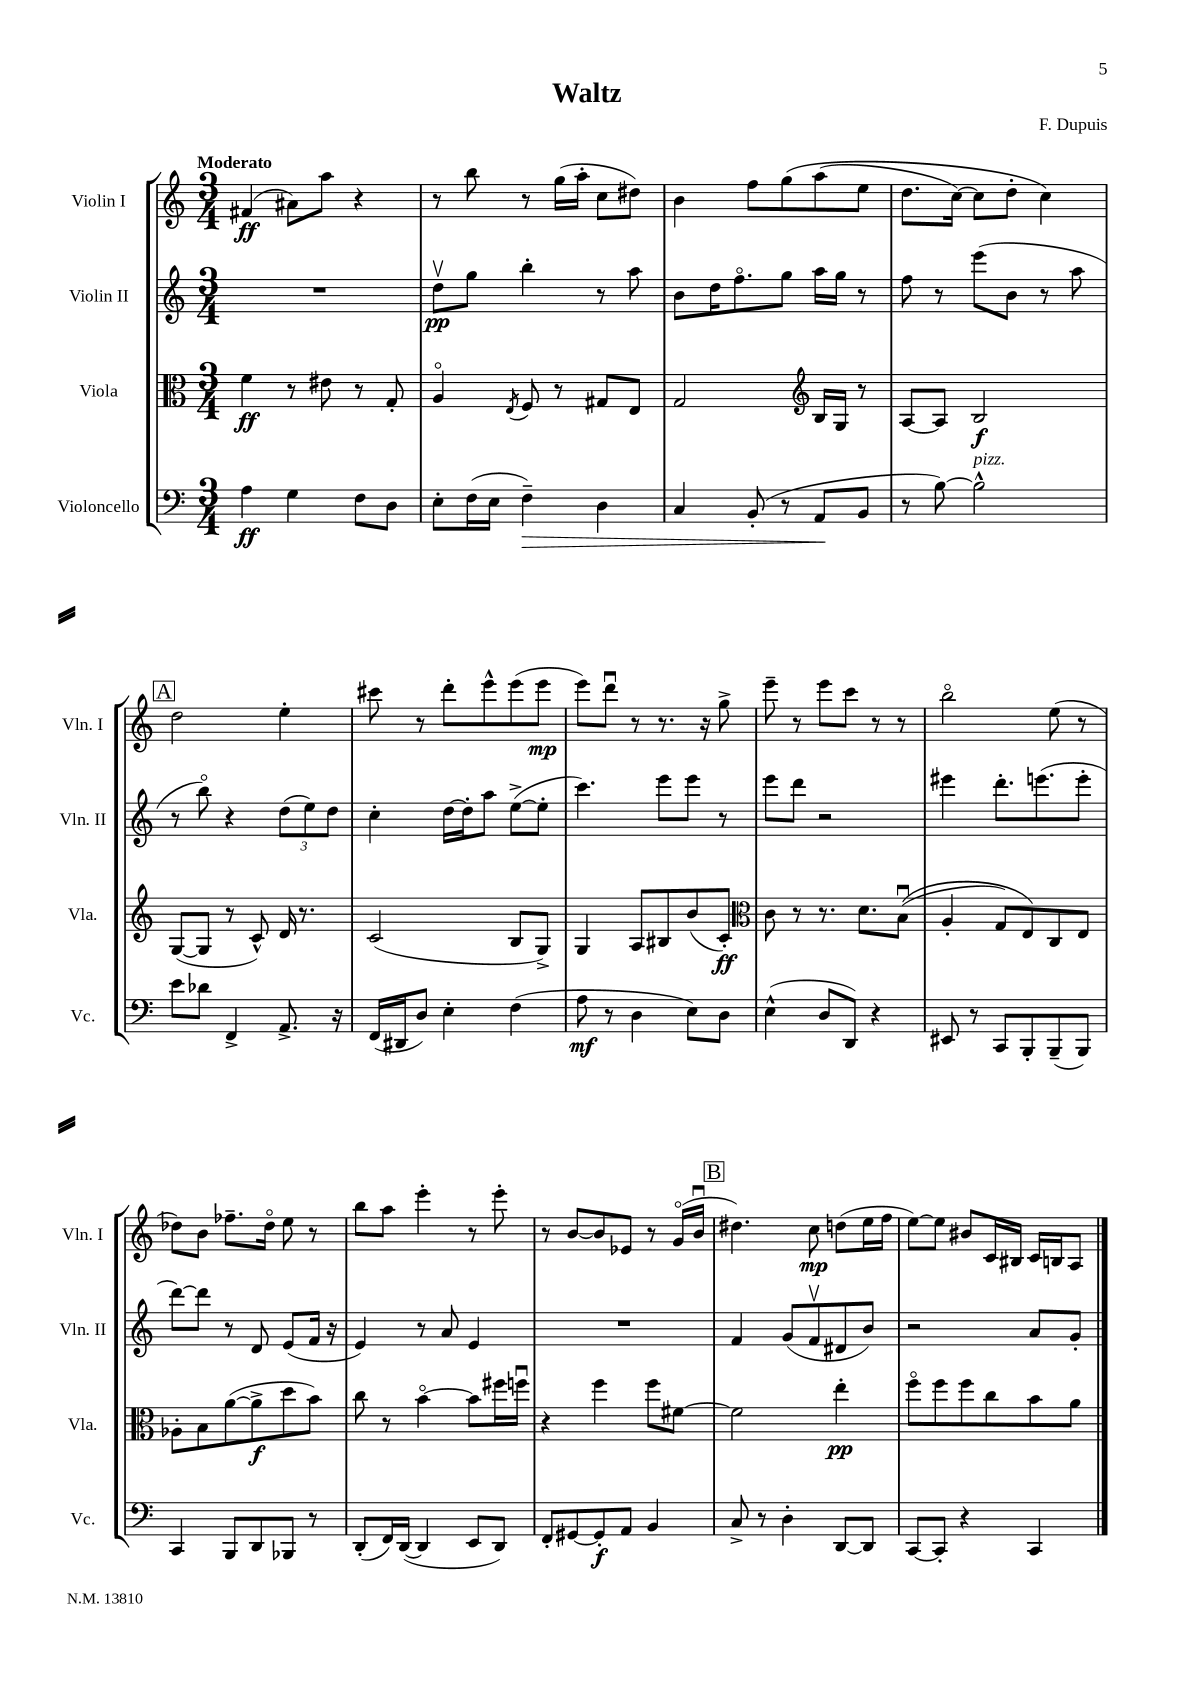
\header { title = "Waltz" composer = "F. Dupuis" }
<<
\new StaffGroup <<
\new Staff = "s0" \with { instrumentName = "Violin I" shortInstrumentName = "Vln. I" } {
    \clef treble \key c \major \numericTimeSignature \time 3/4 \tempo "Moderato"
    fis'4\ff( ais'8) a''8 r4 |
    r8 b''8 r8 g''16( a''16-. c''8 dis''8) |
    b'4 f''8 g''8\( a''8( e''8 |
    d''8. c''16~) c''8 d''8-. c''4\) |
    \mark \markup { \box "A" } d''2 e''4-. |
    cis'''8 r8 d'''8-. e'''8-^ e'''8( e'''8\mp |
    e'''8) d'''8\downbow r8 r8. r16 g''8-> |
    e'''8-- r8 e'''8 c'''8 r8 r8 |
    b''2\flageolet e''8( r8 |
    des''8) b'8 fes''8.-- des''16\flageolet e''8 r8 |
    b''8 a''8 e'''4-. r8 e'''8-. |
    r8 b'8~ b'8 ees'8 r8 g'16\flageolet( b'16\downbow |
    \mark \markup { \box "B" } dis''4.) c''8\mp d''8( e''16 f''16 |
    e''8~) e''8 bis'8 c'16 bis16 c'16 b16 a8 \bar "|." |
}
\new Staff = "s1" \with { instrumentName = "Violin II" shortInstrumentName = "Vln. II" } {
    \clef treble \key c \major \numericTimeSignature \time 3/4
    R2. |
    d''8\upbow\pp g''8 b''4-. r8 a''8 |
    b'8 d''16 f''8.\flageolet g''8 a''16 g''16 r8 |
    f''8 r8 e'''8( b'8 r8 a''8 |
    \mark \markup { \box "A" } r8 b''8\flageolet) r4 \tuplet 3/2 { d''8( e''8) d''8 } |
    c''4-. d''16~ d''16-. a''8 e''8~->( e''8-. |
    c'''4.) e'''8 e'''8 r8 |
    e'''8 d'''8 r2 |
    eis'''4 d'''8.-. e'''8.( e'''8-. |
    d'''8~) d'''8 r8 d'8 e'8( f'16 r16 |
    e'4) r8 a'8 e'4 |
    R2. |
    \mark \markup { \box "B" } f'4 g'8( f'8\upbow dis'8 b'8) |
    r2 a'8 g'8-. \bar "|." |
}
\new Staff = "s2" \with { instrumentName = "Viola" shortInstrumentName = "Vla." } {
    \clef alto \key c \major \numericTimeSignature \time 3/4
    f'4\ff r8 eis'8 r8 g8-. |
    a4\flageolet \acciaccatura { e8 } f8 r8 gis8 e8 |
    g2 \clef treble b16 g16 r8 |
    a8~ a8 b2\f |
    \mark \markup { \box "A" } g8~( g8 r8 c'8-^) d'16 r8. |
    c'2( b8 g8->) |
    g4 a8 bis8 b'8( c'8-.\ff) |
    \clef alto c'8 r8 r8. d'8. b8\downbow(\( |
    a4-. g8) e8\) c8 e8 |
    aes8-. b8 a'8~( a'8->\f d''8 b'8) |
    c''8 r8 b'4~\flageolet b'8 fis''16 f''16\downbow |
    r4 f''4 f''8 fis'8~ |
    \mark \markup { \box "B" } fis'2 e''4-.\pp |
    f''8\flageolet f''8 f''8 c''8 b'8 a'8 \bar "|." |
}
\new Staff = "s3" \with { instrumentName = "Violoncello" shortInstrumentName = "Vc." } {
    \clef bass \key c \major \numericTimeSignature \time 3/4
    a4\ff g4 f8 d8 |
    e8-. f16( e16 f4--\>) d4 |
    c4 b,8-.( r8 a,8\! b,8 |
    r8 b8~) b2-^^\markup { \italic "pizz." } |
    \mark \markup { \box "A" } e'8 des'8 f,4-> a,8.-> r16 |
    f,16( dis,16 d8) e4-. f4( |
    a8\mf r8 d4 e8) d8 |
    e4-^( d8 d,8) r4 |
    eis,8 r8 c,8 b,,8-. b,,8--( b,,8) |
    c,4 b,,8 d,8 bes,,8 r8 |
    d,8-.( f,16) d,16~( d,4 e,8 d,8) |
    f,8-. gis,8~ gis,8-.\f a,8 b,4 |
    \mark \markup { \box "B" } c8-> r8 d4-. d,8~ d,8 |
    c,8~ c,8-. r4 c,4 \bar "|." |
}
>>
>>
\layout { \context { \Score \remove "Bar_number_engraver" } }
